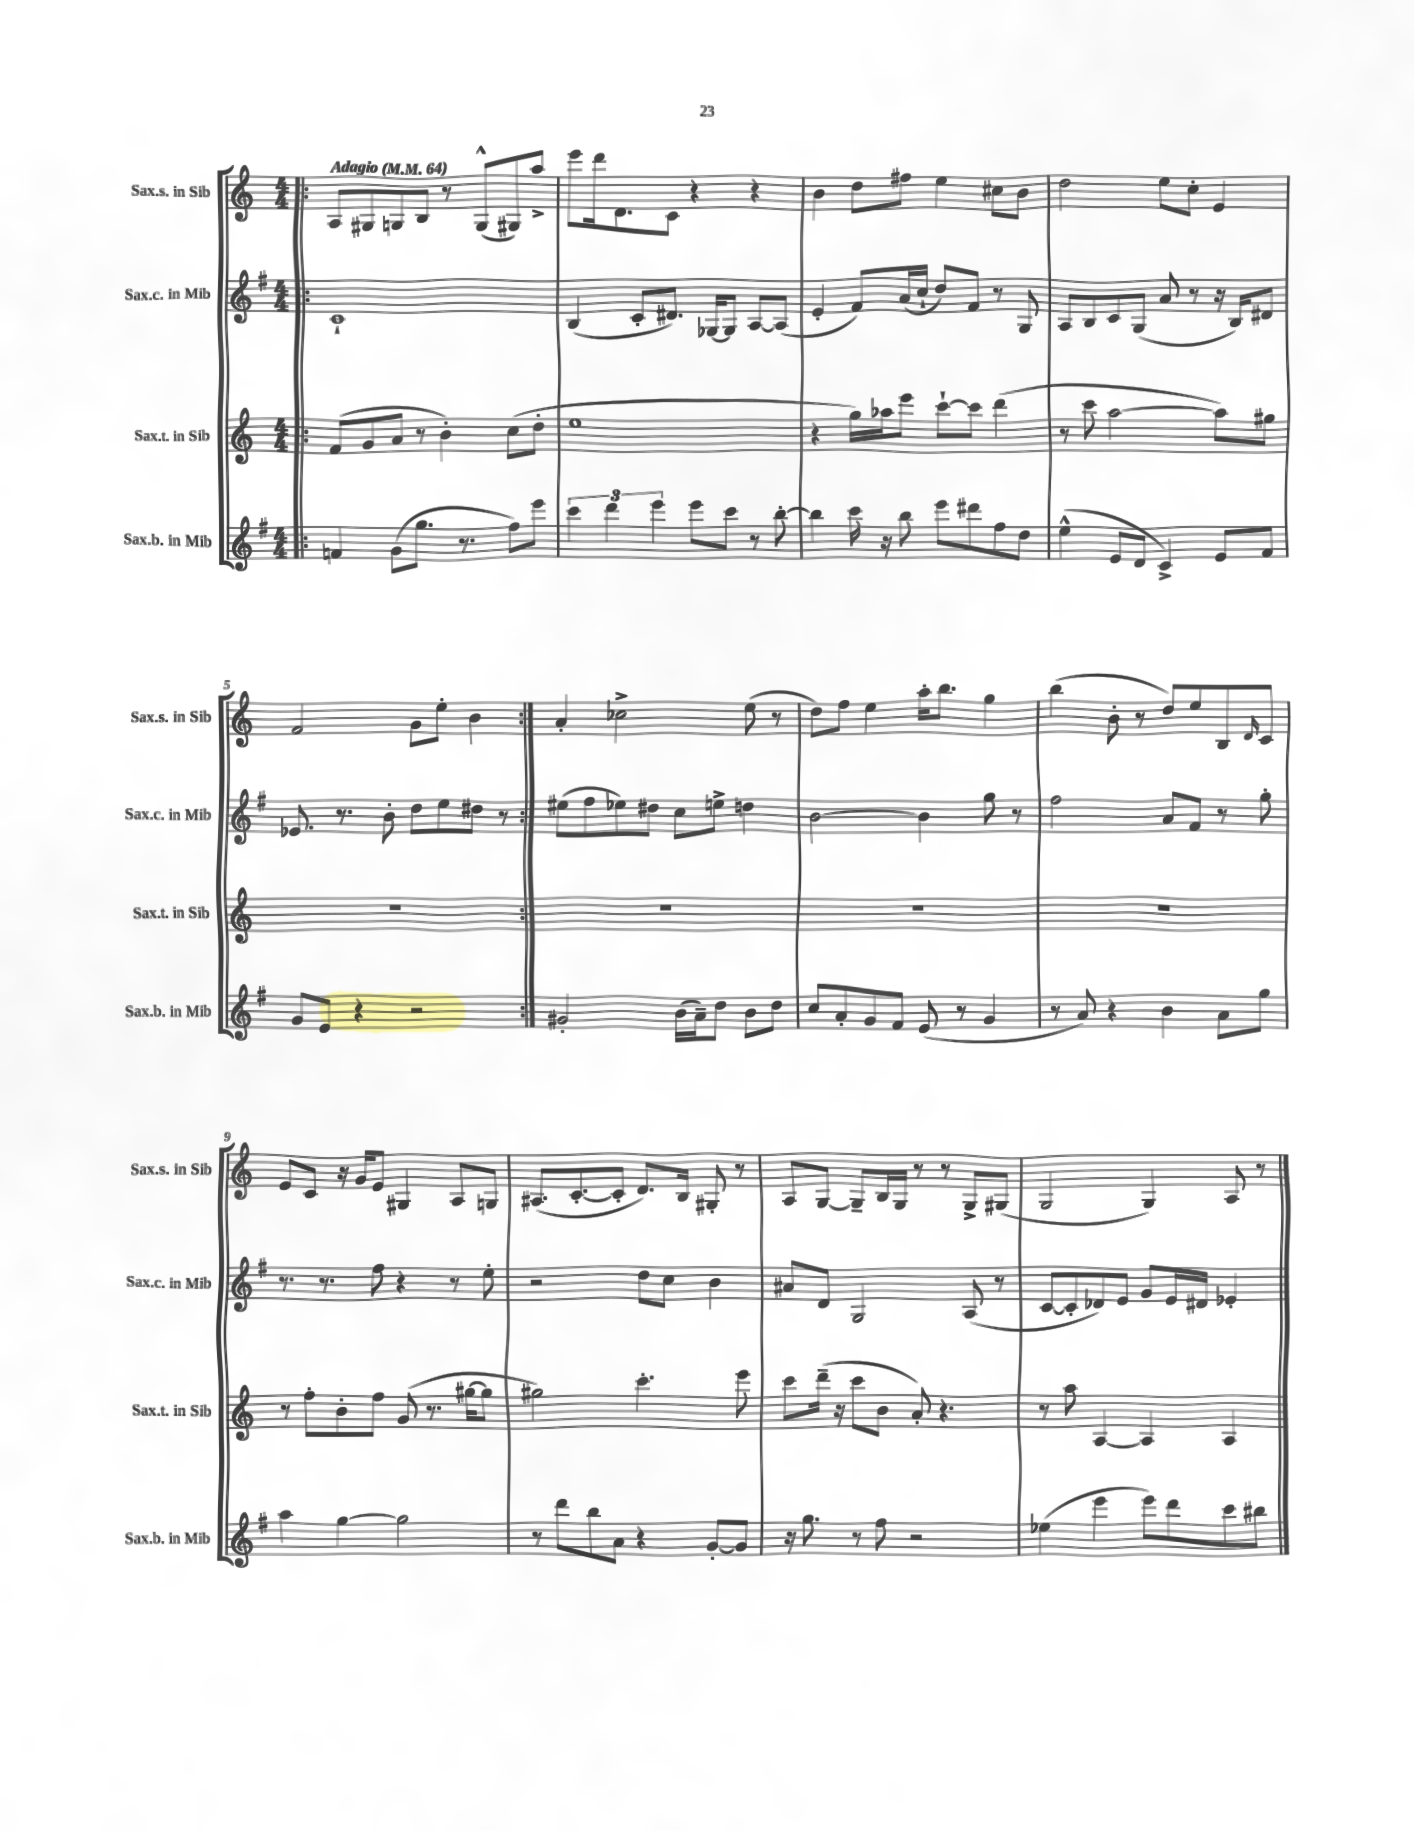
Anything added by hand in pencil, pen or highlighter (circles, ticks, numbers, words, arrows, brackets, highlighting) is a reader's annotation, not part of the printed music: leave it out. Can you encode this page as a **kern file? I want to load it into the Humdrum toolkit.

**kern	**kern	**kern	**kern
*staff4	*staff3	*staff2	*staff1
*clefG2	*clefG2	*clefG2	*clefG2
*k[f#]	*k[]	*k[f#]	*k[]
*M4/4	*M4/4	*M4/4	*M4/4
*MM64	*MM64	*MM64	*MM64
=!|:	=!|:	=!|:	=!|:
4f	(8f	1c`	8A
.	8g	.	8G#
(8g	8a	.	8G
8.gg	8r	.	8B
.	4b')	.	8r
8.r	.	.	.
.	.	.	(8G^^
8ff#)	(8cc	.	8G#)
8eee	8dd'	.	8aa^
=	=	=	=
6ccc	1ee	(4B	8eee
.	.	.	16ddd
6ddd	.	.	.
.	.	.	8.d
.	.	8c'	.
6eee	.	.	.
.	.	8.d#)	8c
8eee	.	.	4r
.	.	[16G-	.
8ccc	.	8G-]	.
8r	.	[8A	4r
[8bb'	.	(8A]	.
=	=	=	=
4bb]	4r	4e'	4b
16ccc	16gg)	8f#)	8dd
16r	16aa-	.	.
8bb	8eee	(16a	8ff#
.	.	16cc`	.
8eee	[8ccc`	8dd)	4ee
8ddd#	8ccc]	8f#	.
8ff#	(4ddd	8r	8cc#
8dd	.	8G	8b
=	=	=	=
(4ee^^	8r	8A	2dd
.	8ccc	8B	.
8e	[2aa	8c	.
8d	.	(8G	.
4c^)	.	8a	8ee
.	.	8r	8cc'
8e	8aa])	16r	4e
.	.	16B)	.
8f#	8gg#	8d#	.
=	=	=	=
8g	1r	8.e-	2f
8e	.	.	.
.	.	8.r	.
4r	.	.	.
.	.	8b'	.
2r	.	8dd	8g
.	.	8ee	8ee'
.	.	8dd#	4b
.	.	8r	.
=:|!	=:|!	=:|!	=:|!
2g#'	1r	(8ee#	4a'
.	.	8ff#	.
.	.	8ee-)	2cc-^
.	.	8dd#	.
(16b	.	8cc	.
16a~)	.	.	.
8dd	.	8ee^	.
8b	.	4dd	(8ee
8dd	.	.	8r
=	=	=	=
8cc	1r	[2b	8dd)
8a'	.	.	8ff
8g	.	.	4ee
8f#	.	.	.
(8e	.	4b]	16aa'
.	.	.	8.bb
8r	.	.	.
4g	.	8gg	4gg
.	.	8r	.
=	=	=	=
8r	1r	2ff#	(4bb
8a)	.	.	.
4r	.	.	8b'
.	.	.	8r
4b	.	8a	8dd)
.	.	8f#	8ee
8a	.	8r	8B
.	.	.	16qqd
8gg	.	8gg'	8c
=	=	=	=
4aa	8r	8.r	8e
.	8ff'	.	8c
.	.	8.r	.
[4gg	8b'	.	16r
.	.	.	16g
.	8ff	8ff#	8e
2gg]	(8g	4r	4G#
.	8.r	.	.
.	.	8r	8A
.	[16gg#	.	.
.	8gg#]	8ee'	8G
=	=	=	=
8r	2gg#)	2r	(8.A#
8ddd	.	.	.
.	.	.	[8.c'
8bb	.	.	.
8a	.	.	8c']
4r	4.ccc'	8dd	8.d)
.	.	8cc	.
.	.	.	16B
[8g'	.	4b	8G#'
8g]	8eee	.	8r
=	=	=	=
16r	8ccc	8a#	8A
8.gg	.	.	.
.	(16ddd~	8d	[8G
.	16r	.	.
8r	8ccc	2G	8G~]
8ff#	8b	.	16B
.	.	.	16G
2r	8a')	.	8r
.	4.r	.	8r
.	.	(8A	8G^
.	.	8r	(8G#
=	=	=	=
(4ee-	8r	[8c	2G
.	8aa	8c']	.
4eee	[4A	8d-)	.
.	.	8e	.
8eee)	4A]	8g	4G)
8ddd	.	16e	.
.	.	16d#	.
8ccc	4A	4e-'	8A
8bb#	.	.	8r
==	==	==	==
*-	*-	*-	*-
